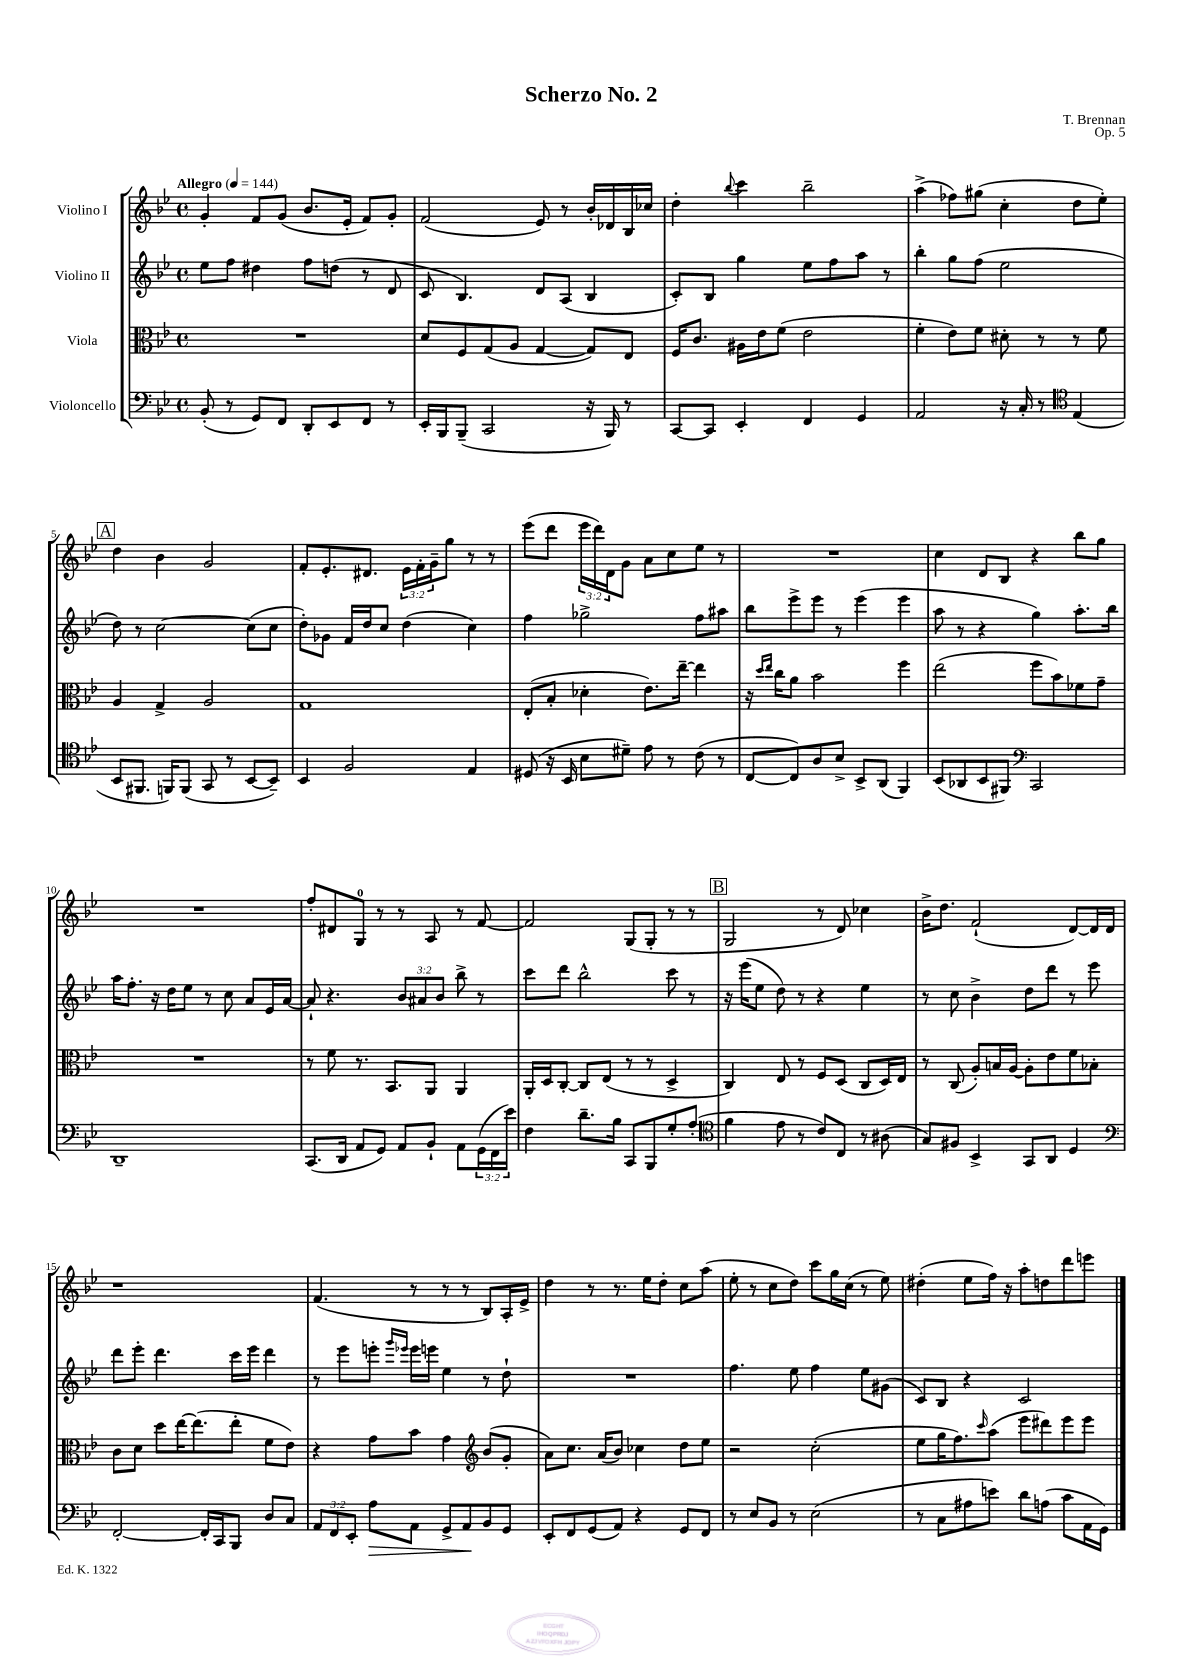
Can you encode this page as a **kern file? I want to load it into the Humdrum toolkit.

**kern	**dynam	**kern	**kern	**kern
*part4	*part4	*part3	*part2	*part1
*staff4	*staff4	*staff3	*staff2	*staff1
*I"Violoncello	*	*I"Viola	*I"Violino II	*I"Violino I
*clefF4	*	*clefC3	*clefG2	*clefG2
*k[b-e-]	*	*k[b-e-]	*k[b-e-]	*k[b-e-]
*M4/4	*	*M4/4	*M4/4	*M4/4
*met(c)	*	*met(c)	*met(c)	*met(c)
*MM144	*	*MM144	*MM144	*MM144
=1	=1	=1	=1	=1
!	!	!	!	!LO:TX:a:B:t=Allegro
(8BB-'/	.	1r	8ee-\L	4g'/
8r	.	.	8ff\J	.
8GG/L)	.	.	4dd#X\	8f/L
8FF/J	.	.	.	(8g/J
8DD'/L	.	.	8ff\L	8.b-/L
8EE-/	.	.	(8ddn\J	.
.	.	.	.	16e-'/Jk
8FF/J	.	.	8r	8f/L)
8r	.	.	8d/	8g'/J
=2	=2	=2	=2	=2
16EE-'/LL	.	8d/L	8c/	(2f/
16BBB-/J	.	.	.	.
(8BBB-~/J	.	8F/	4.B-/)	.
2CC/	.	(8G/	.	.
.	.	8A/J	.	.
.	.	[4G/	8d/L	8e-/)
.	.	.	(8A/J	8r
16r	.	8G/L])	4B-/	16b-'/LL
16BBB-/)	.	.	.	16d-X/
8r	.	8E-/J	.	16B-/
.	.	.	.	16cc-X/JJ
=3	=3	=3	=3	=3
[8CC/L	.	16F/KL	8c'/L)	4dd'\
.	.	8.c/J	.	.
8CC/J]	.	.	8B-/J	.
.	.	.	.	8qqbb-/
4EE-'/	.	16A#X\LL	4gg\	4ccc\
.	.	16e-\J	.	.
.	.	(8f\J	.	.
4FF/	.	2e-\	8ee-\L	2bb-~\
.	.	.	8ff\	.
4GG/	.	.	8aa\J	.
.	.	.	8r	.
=4	=4	=4	=4	=4
2AA/	.	4f'\	4bb-'\	(4aa^\
.	.	8e-\L)	8gg\L	8ff-X\L)
.	.	8f\J	(8ff\J	(8gg#X\J
16r	.	8d#X'\	2ee-\	4cc'\
16C'/	.	.	.	.
8r	.	8r	.	.
*clefC4	*	*	*	*
(4E-/	.	8r	.	8dd\L
.	.	8f\	.	8ee-'\J)
!!LO:LB:g=z
!!LO:REH:place=s1:t=A
=5	=5	=5	=5	=5
8BB-/L	.	4A/	8dd\)	4dd\
8.FF#X/J	.	.	8r	.
.	.	4G^/	[2cc\	4b-\
16FFn/KL)	.	.	.	.
(8FF/J	.	.	.	.
8GG/	.	2A/	.	2g/
8r	.	.	.	.
[8BB-/L	.	.	(8cc\L]	.
8BB-~/J])	.	.	8cc\J	.
=6	=6	=6	=6	=6
4BB-/	.	1G	8dd'\L)	8f'/L
.	.	.	8g-X\J	8.e-'/
2F/	.	.	16f/LL	.
.	.	.	16dd/J	8.d#X/J
.	.	.	8cc/J	.
.	.	.	(4dd\	24e-\LL
.	.	.	.	24f'\
.	.	.	.	24g~\J
.	.	.	.	8gg\J
4E-/	.	.	4cc\)	8r
.	.	.	.	8r
=7	=7	=7	=7	=7
(8D#X/	.	(8E-'/L	4ff\	(8eee-\L
16r	.	8B-'/J	.	8ddd\J
16BB-/	.	.	.	.
8B-\L	.	4d-X'\	2gg-X^\	24eee-\LL
.	.	.	.	24ddd\)
.	.	.	.	24d\J
8d#X~\J)	.	.	.	8g\J
8e-\	.	8.e-\L)	.	8a\L
8r	.	.	.	8cc\
.	.	[16ee-~\Jk	.	.
(8c\	.	4ee-\]	8ff\L	8ee-\J
8r	.	.	8aa#X\J	8r
=8	=8	=8	=8	=8
[8C/L	.	16r	8bb-\L	1r
.	.	16qqdd/LL	.	.
.	.	16qqee-/JJ	.	.
.	.	16cc\KL	.	.
8C/])	.	8a\J	8eee-^\	.
8A/	.	2b-\	8eee-\J	.
8B-^/J	.	.	8r	.
8BB-^/L	.	.	(4eee-\	.
(8AA/J	.	.	.	.
4FF/)	.	4ff\	4eee-\	.
=9	=9	=9	=9	=9
(8BB-/L	.	(2ee-\	8aa\	4cc\
8AA-X/	.	.	8r	.
8BB-/	.	.	4r	8d/L
8FF#X/J)	.	.	.	8B-/J
*clefF4	*	*	*	*
2CC/	.	8ff\L	4gg\)	4r
.	.	8b-\)	.	.
.	.	8f-X\	8.aa'\L	8bb-\L
.	.	8g~\J	.	8gg\J
.	.	.	16bb-\Jk	.
!!LO:LB:g=z
=10	=10	=10	=10	=10
1DD~	.	1r	16aa\KL	1r
.	.	.	8.ff'\J	.
.	.	.	16r	.
.	.	.	16dd\KL	.
.	.	.	8ee-\J	.
.	.	.	8r	.
.	.	.	8cc\	.
.	.	.	8a/L	.
.	.	.	16e-/L	.
.	.	.	[16a/JJ	.
=11	=11	=11	=11	=11
(8.CC/L	.	8r	8a`/]	8ff'/L
.	.	8f\	4.r	8d#X/
16DD/Jk	.	.	.	.
8AA/L	.	8.r	.	8G/J
8GG/J)	.	.	.	8r
.	.	8.BB-/L	.	.
8AA/L	.	.	12b-/L	8r
.	.	.	12a#X/	.
8BB-`/J	.	8AA/J	.	8A/
.	.	.	12b-/J	.
8AA\L	.	4AA/	8bb-^\	8r
(24GG\L	.	.	8r	[8f/
24FF\	.	.	.	.
24e-\JJ)	.	.	.	.
=12	=12	=12	=12	=12
4F\	.	16AA'/LL	8ccc\L	2f/]
.	.	16D/J	.	.
.	.	[8C'/J	8ddd\J	.
8.d~\L	.	8C/L]	2bb-^^\	.
.	.	(8E-/J	.	.
16B-\Jk	.	.	.	.
8CC/L	.	8r	.	(8G/L
8BBB-/	.	8r	.	8G'/J
8G'/	.	4D^/	8ccc\	8r
(8A'/J	.	.	8r	8r
!!LO:REH:place=s1:t=B
=13	=13	=13	=13	=13
*clefC4	*	*	*	*
4f\	.	4C/)	16r	2G/
.	.	.	(16eee-\KL	.
.	.	.	8ee-\J	.
8e-\	.	8E-/	8dd\)	.
8r	.	8r	8r	.
8c/L)	.	8F/L	4r	8r
8C/J	.	(8D/J	.	8d/)
8r	.	8C/L	4ee-\	4cc-X\
(8A#X\	.	16D/L)	.	.
.	.	16E-/JJ	.	.
=14	=14	=14	=14	=14
8G/L)	.	8r	8r	16b-^\KL
.	.	.	.	8.dd\J
8F#X/J	.	(8C/	8cc\	.
4BB-^/	.	8A'/L)	4b-^\	(2f`/
.	.	16Bn/L	.	.
.	.	[16A/JJ	.	.
8GG/L	.	8A'\L]	8dd\L	.
8AA/J	.	8e-\	8ddd\J	.
4D/	.	8f\	8r	[8d/L)
.	.	8B-X'\J	8eee-\	16d/L]
.	.	.	.	16d/JJ
!!LO:LB:g=z
=15	=15	=15	=15	=15
*clefF4	*	*	*	*
[2FF'/	.	8c\L	8ddd\L	1r
.	.	8d\J	8eee-'\J	.
.	.	8dd\L	4.ddd\	.
.	.	[16ee-\K	.	.
.	.	(8.ee-\]	.	.
16FF'/LL]	.	.	.	.
16CC/J	.	.	.	.
8BBB-/J	.	8ee-'\J	16ccc\LL	.
.	.	.	16eee-\JJ	.
8D/L	.	8f\L	4ddd\	.
8C/J	.	8e-\J)	.	.
=16	=16	=16	=16	=16
12AA/L	.	4r	8r	(4.f/
12FF/	.	.	.	.
.	.	.	8eee-\L	.
12EE-'/J	.	.	.	.
!	!LO:HP:b	!	!	!
8A\L	>	8g\L	8eeen'\J	.
.	.	.	16qqggg/LL	.
.	.	.	16qqeee-X/JJ	.
8AA\J	.	8b-\J	16eee-\LL	8r
.	.	.	16eeen\JJ	.
8GG^/L	.	4g\	4ee-\	8r
8AA/	.	.	.	8r
*	*	*clefG2	*	*
8BB-/	]	(8b-/L	8r	8B-/L)
8GG/J	.	8g'/J	8dd`\	16A'/L
.	.	.	.	16e-^/JJ
=17	=17	=17	=17	=17
8EE-'/L	.	8a\L)	1r	4dd\
8FF/	.	8.cc\J	.	.
(8GG/	.	.	.	8r
.	.	(16a/KL	.	.
8AA/J)	.	8b-/J)	.	8.r
4r	.	4cc-X\	.	.
.	.	.	.	16ee-\KL
.	.	.	.	8dd'\J
8GG/L	.	8dd\L	.	8cc\L
8FF/J	.	8ee-\J	.	(8aa\J
=18	=18	=18	=18	=18
8r	.	2r	4.ff\	8ee-'\
8E-/L	.	.	.	8r
8BB-/J	.	.	.	8cc\L
8r	.	.	8ee-\	8dd\J)
(2E-\	.	(2cc'\	4ff\	8ccc\L
.	.	.	.	16gg\L
.	.	.	.	(16cc\JJ
.	.	.	8ee-\L	8r
.	.	.	(8g#X\J	8ee-\)
=19	=19	=19	=19	=19
8r	.	8ee-\L	8c/L)	(4dd#X'\
8C\L	.	16gg\K	8B-/J	.
.	.	8.ff\)	.	.
8A#X\	.	.	4r	8ee-\L
.	.	16qqccc/	.	.
8en\J)	.	(8aa\J	.	16ff\Jk)
.	.	.	.	16r
8d\L	.	8eee-\L	2c/	8aa'\L
(8An\J	.	8ddd#X\)	.	8ddn\
8c\L	.	8eee-\	.	8ddd\
16AA\L	.	8eee-\J	.	8eeen\J
16GG\JJ)	.	.	.	.
==	==	==	==	==
*-	*-	*-	*-	*-
